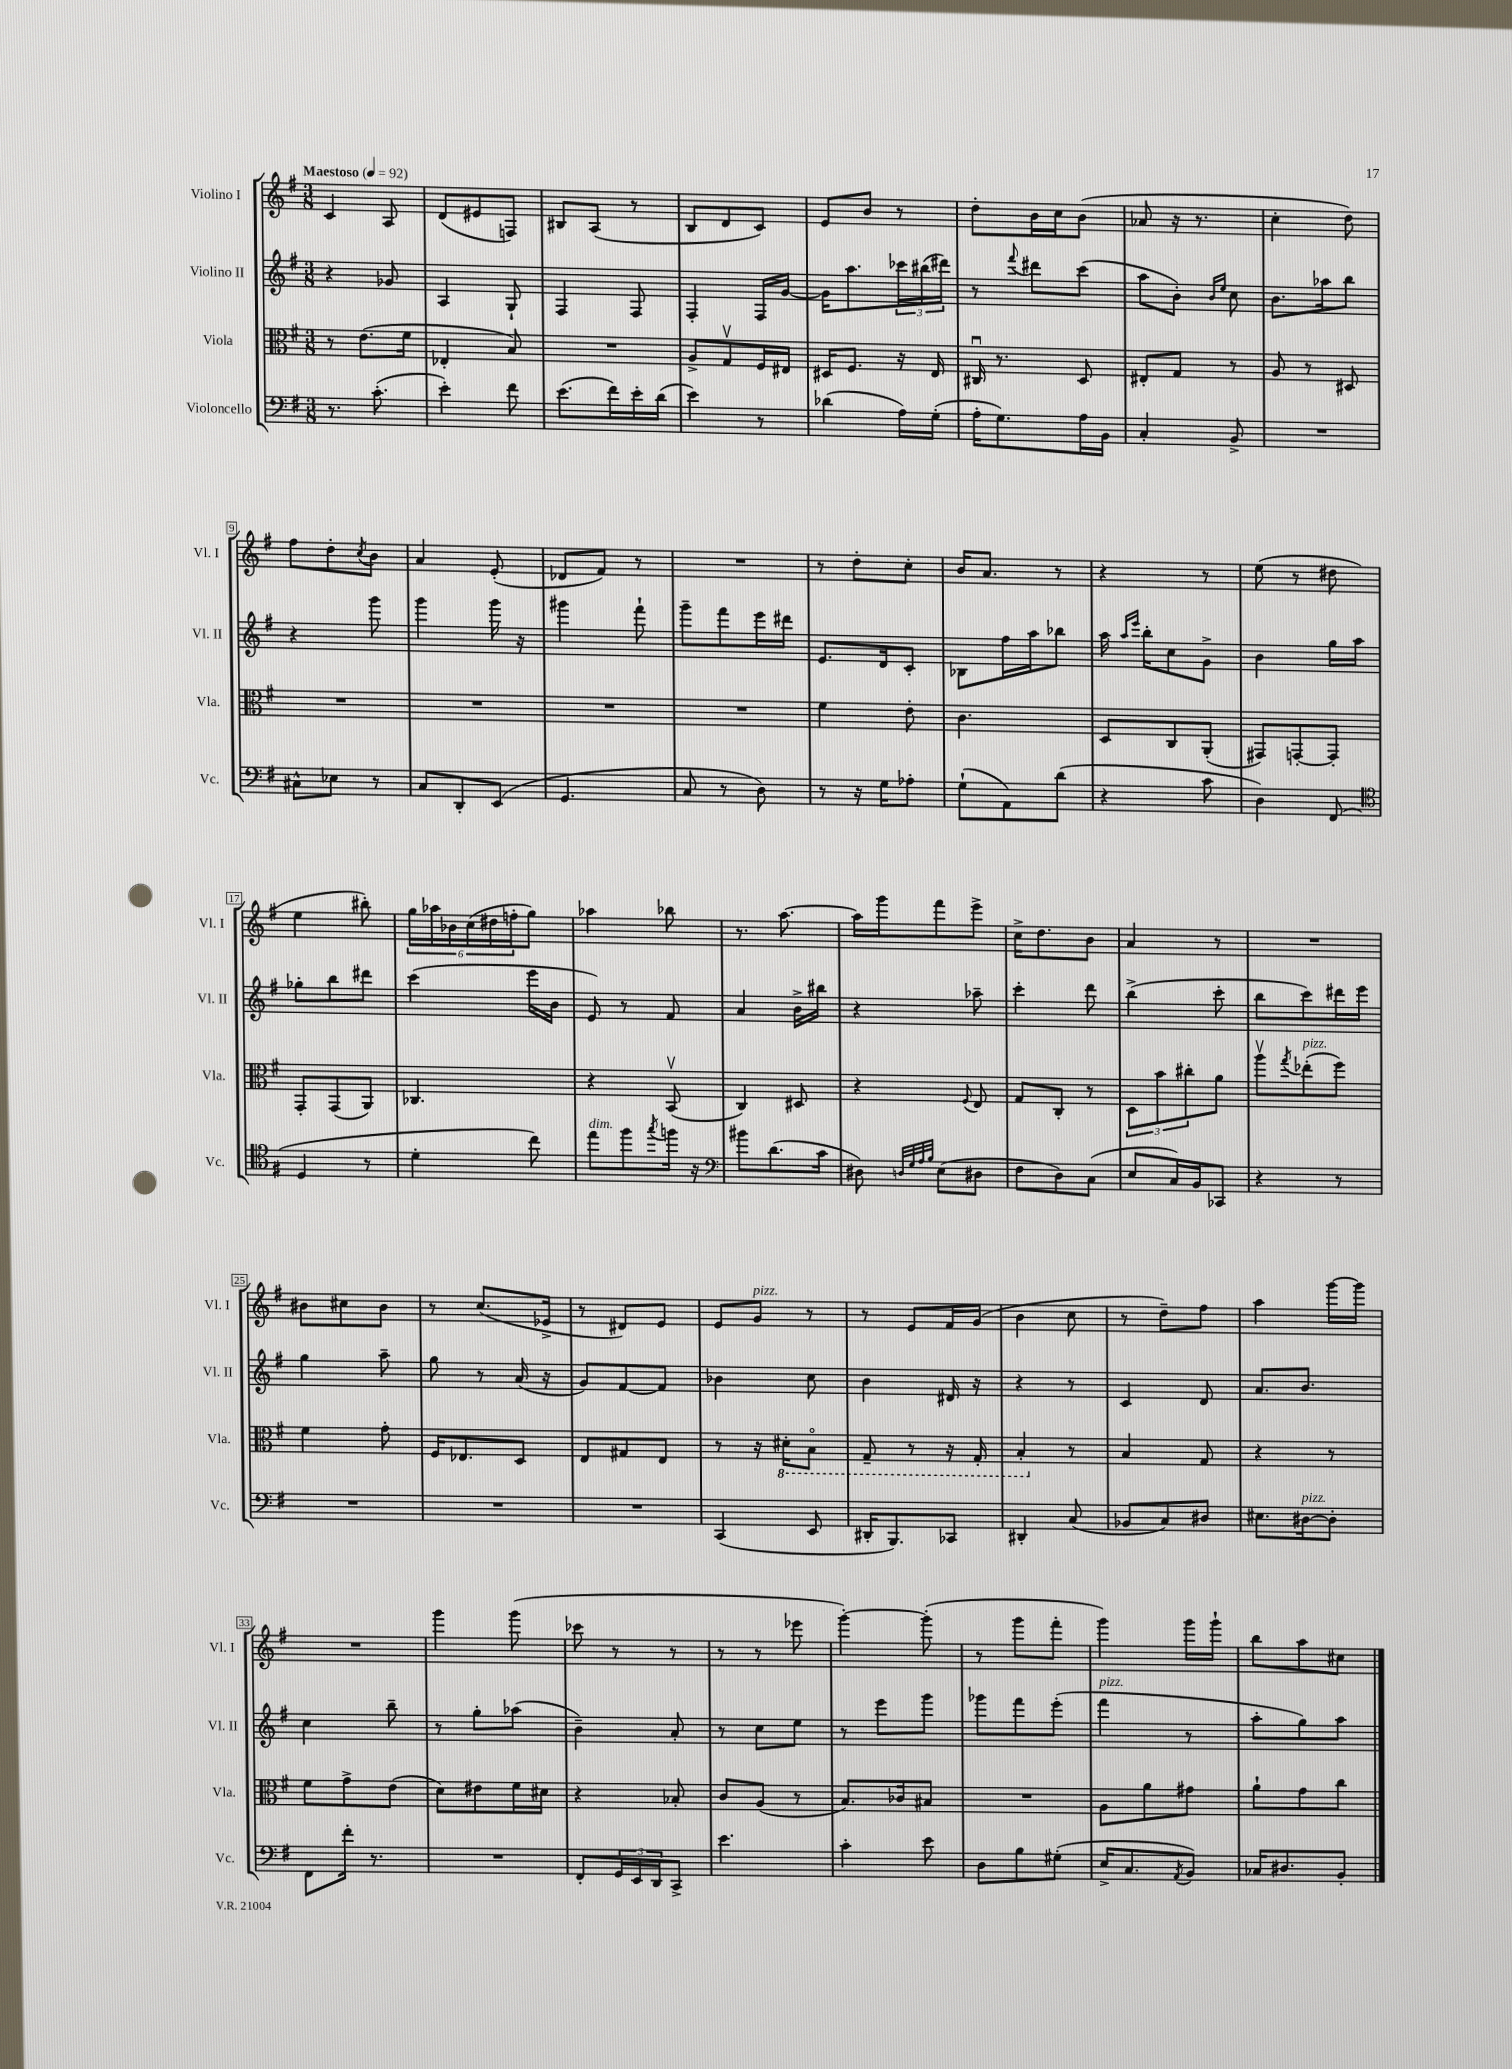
<<
\new StaffGroup <<
\new Staff = "s0" \with { instrumentName = "Violino I" shortInstrumentName = "Vl. I" } {
    \clef treble \key g \major \numericTimeSignature \time 3/8 \tempo "Maestoso" 4 = 92
    c'4 a8 |
    d'8( eis'8 f8) |
    bis8 a8( r8 |
    b8 d'8 c'8) |
    e'8 b'8 r8 |
    d''8-. b'16 c''16 b'8( |
    aes'8 r16 r8. |
    c''4-. d''8) |
    fis''8 d''8-. \acciaccatura { c''8 } b'8 |
    a'4 e'8-.( |
    des'8 fis'8) r8 |
    R4. |
    r8 d''8-. c''8-. |
    b'16 a'8. r8 |
    r4 r8 |
    e''8( r8 dis''8 |
    e''4 bis''8-.) |
    \tuplet 6/4 { g''16 aes''16 bes'16 c''16( dis''16 f''16-. } g''8) |
    aes''4 bes''8 |
    r8. a''8.~ |
    a''16 g'''16 fis'''8 e'''8-> |
    c''16-> d''8. b'8 |
    a'4 r8 |
    R4. |
    bis'8 cis''8 bis'8 |
    r8 c''8.( ees'16-> |
    r8 dis'8) e'8 |
    e'8 g'8^\markup { \italic "pizz." } r8 |
    r8 e'8 fis'16 g'16( |
    b'4 c''8 |
    r8 d''8--) fis''8 |
    a''4 g'''16~ g'''16 |
    R4. |
    g'''4 g'''8( |
    ces'''8 r8 r8 |
    r8 r8 ees'''8 |
    g'''4~-.) g'''8-.( |
    r8 g'''8 fis'''8-. |
    g'''4) g'''16 g'''16-! |
    b''8 a''8 cis''8 \bar "|." |
}
\new Staff = "s1" \with { instrumentName = "Violino II" shortInstrumentName = "Vl. II" } {
    \clef treble \key g \major \numericTimeSignature \time 3/8
    r4 ges'8 |
    a4 g8-! |
    fis4 fis8 |
    fis4-. fis16 g'16~ |
    g'16 a''8. \tuplet 3/2 { ces'''16 bis''16( dis'''16) } |
    r8 \appoggiatura { fis'''8 } dis'''8 c'''8( |
    a''8 b'8-.) \grace { b'16 e''16 } c''8 |
    b'8. aes''16 b''8 |
    r4 g'''8 |
    g'''4 g'''16 r16 |
    gis'''4 fis'''8-! |
    g'''8-- fis'''8 e'''16 dis'''16 |
    e'8. d'16 c'8-. |
    bes8 fis''16 a''16 bes''8 |
    a''16 \grace { a''16 e'''16 } b''16-. c''8 g'8-> |
    b'4 g''16 a''16 |
    ges''8-. b''8 dis'''8 |
    c'''4( e'''16 b'16 |
    e'8) r8 fis'8 |
    a'4 b'16-> bis''16 |
    r4 aes''8-- |
    c'''4-. d'''8 |
    b''4->( c'''8-. |
    b''8 c'''8) dis'''16 e'''16 |
    g''4 a''8-- |
    g''8 r8 a'16( r16 |
    g'8) fis'8~ fis'8 |
    bes'4 c''8 |
    b'4 dis'16 r16 |
    r4 r8 |
    c'4 d'8 |
    a'8. b'8. |
    c''4 b''8-- |
    r8 g''8-. aes''8( |
    b'4--) a'8-. |
    r8 c''8 e''8 |
    r8 e'''8 g'''8 |
    ges'''8 fis'''8 e'''8-.( |
    fis'''4^\markup { \italic "pizz." } r8 |
    a''8-. g''8) a''8 \bar "|." |
}
\new Staff = "s2" \with { instrumentName = "Viola" shortInstrumentName = "Vla." } {
    \clef alto \key g \major \numericTimeSignature \time 3/8
    r8 e'8.( fis'16 |
    ees4-. b8) |
    R4. |
    a8-> g8\upbow fis16 eis16 |
    dis16 fis8. r16 e16 |
    cis16\downbow r8. d8 |
    eis8-. g8 r8 |
    a8 r8 dis8 |
    R4. |
    R4. |
    R4. |
    R4. |
    fis'4 e'8-. |
    c'4. |
    d8 c8 a,8-.( |
    gis,8) g,8~-. g,8-. |
    g,8-. g,8( a,8) |
    ces4. |
    r4 b,8\upbow( |
    c4) dis8 |
    r4 \appoggiatura { fis8 } e8 |
    g8 c8-. r8 |
    \tuplet 3/2 { d8 b'8 cis''8-. } a'8 |
    a''8\upbow \acciaccatura { g''8 } ees''8-.^\markup { \italic "pizz." }( fis''8) |
    fis'4 g'8-. |
    fis16 ees8. d8 |
    e8 gis8 e8 |
    r8 r16 \ottava #-1 dis16-. b,8\flageolet |
    g,8-- r8 r16 g,16-. |
    b,4-. \ottava #0 r8 |
    b4 g8 |
    r4 r8 |
    fis'8 g'8-> e'8( |
    d'8) eis'8 fis'16 dis'16 |
    r4 bes8-. |
    c'8 a8( r8 |
    b8.) ces'16 bis8 |
    R4. |
    a8 a'8 gis'8 |
    a'8-! g'8 c''8 \bar "|." |
}
\new Staff = "s3" \with { instrumentName = "Violoncello" shortInstrumentName = "Vc." } {
    \clef bass \key g \major \numericTimeSignature \time 3/8
    r8. c'8.-.( |
    e'4-.) fis'8 |
    e'8.( fis'16) e'16-. d'16( |
    e'4) r8 |
    des'4( a16) g16-.( |
    a16-. g8.) a16 b,16 |
    c4-. b,8-> |
    R4. |
    cis8-^ ees8 r8 |
    c8 d,8-. e,8( |
    g,4. |
    c8 r8 d8) |
    r8 r16 g16 aes8-. |
    g8-!( a,8) d'8( |
    r4 c'8 |
    d4) fis,8( |
    \clef tenor d4 r8 |
    d'4-. c''8) |
    e''8^\markup { \italic "dim." } fis''8 \acciaccatura { g''8 } f''16 r16 |
    \clef bass bis'8 d'8.( c'16 |
    dis8) \grace { d32 g32 a32 b32 } e8( dis8 |
    fis8 d8) c8( |
    e8 c16) b,16 ces,8 |
    r4 r8 |
    R4. |
    R4. |
    R4. |
    c,4( e,8 |
    dis,16-. b,,8.) ces,8 |
    dis,4-. c8( |
    bes,8 c8) dis8 |
    eis8. dis16~^\markup { \italic "pizz." } dis8-. |
    fis,8 fis'16-. r8. |
    R4. |
    fis,8-. \tuplet 3/2 { g,16 e,16 d,16 } c,8-> |
    e'4. |
    c'4-. e'8 |
    d8 b8 gis8-.( |
    e16-> c8. \acciaccatura { a,8 } b,8) |
    ces16 dis8. b,8-. \bar "|." |
}
>>
>>
\layout { \context { \Score \override BarNumber.stencil = #(make-stencil-boxer 0.1 0.3 ly:text-interface::print) } }
